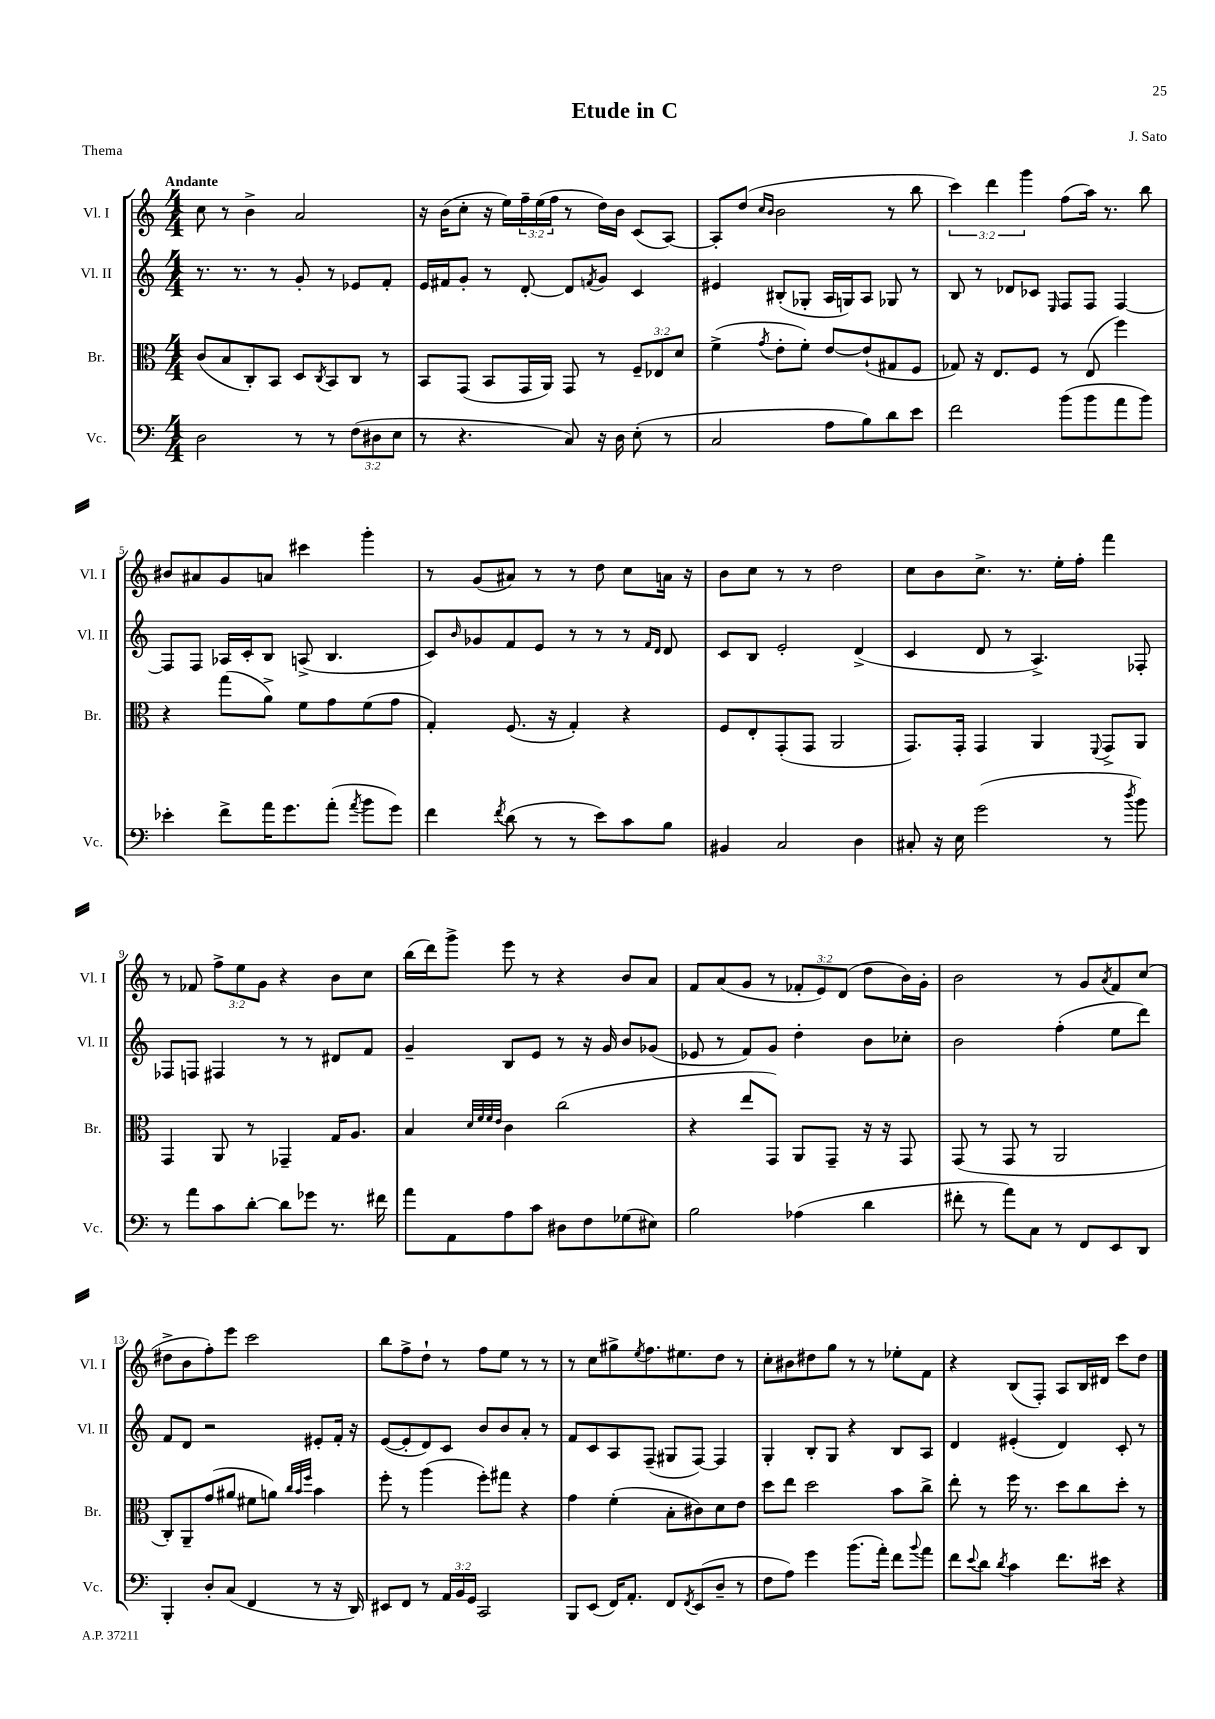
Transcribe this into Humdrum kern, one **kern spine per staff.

**kern	**kern	**kern	**kern
*part4	*part3	*part2	*part1
*staff4	*staff3	*staff2	*staff1
*I"Vc.	*I"Br.	*I"Vl. II	*I"Vl. I
*I'Vc.	*I'Br.	*I'Vl. II	*I'Vl. I
*clefF4	*clefC3	*clefG2	*clefG2
*k[]	*k[]	*k[]	*k[]
*M4/4	*M4/4	*M4/4	*M4/4
=1	=1	=1	=1
!	!	!	!LO:TX:a:B:t=Andante
2D\	(8c/L	8.r	8cc\
.	8B/	.	8r
.	.	8.r	.
.	8C'/)	.	4b^\
.	8BB/J	8r	.
8r	8D/L	8g'/	2a/
.	8qC/	.	.
8r	8BB/	8r	.
(12F\L	8C/J	8e-X/L	.
12D#X\	.	.	.
.	8r	8f'/J	.
12E\J	.	.	.
=2	=2	=2	=2
8r	8BB/L	16e/LL	16r
.	.	16f#X/J	(16b\KL
4.r	(8GG/J	8g'/J	8cc'\J
.	8BB/L	8r	16r
.	.	.	16ee\LL)
.	16GG/L	[8d'/	24ff~\
.	.	.	(24ee\
.	16AA/JJ)	.	.
.	.	.	24ff\JJ
8C/)	8GG/	8d/L]	8r
.	.	8qfn/	.
16r	8r	8g/J	16dd\LL)
16D\	.	.	16b\JJ
(8E'\	12F~/L	4c/	(8c/L
.	12E-X/	.	.
8r	.	.	[8A/J)
.	12d/J	.	.
=3	=3	=3	=3
2C/	(4f^\	4e#X/	8A'/L]
.	.	.	(8dd/J
.	.	.	16qqcc/LL
.	8qg/	.	16qqb/JJ
.	8e'\L	(8B#X'/L	2b\
.	8f'\J)	8G-X'/J	.
8A\L	[8e/L	16A/LL	.
.	.	16Gn/J)	.
8B\)	(8e`/]	8A/J	.
8d\	8G#X/	8G-X/	8r
8e\J	8F/J	8r	8bb\
=4	=4	=4	=4
2f\	8G-X/)	8B/	6ccc\)
.	16r	8r	.
.	.	.	6ddd\
.	8.E/L	.	.
.	.	8d-X/L	.
.	.	.	6ggg\
.	8F/J	8c-X/J	.
.	.	16qqE/	.
(8b\L	8r	8F/L	(8ff\L
8b\	(8E/	8F/J	16aa\Jk)
.	.	.	8.r
8a\	4ff\)	[4F/	.
8b\J)	.	.	8bb\
!!LO:LB:g=z
=5	=5	=5	=5
4e-X'\	4r	8F/L]	8b#X/L
.	.	8F/J	8a#X/
8f^\L	(8gg\L	16A-X/LL	8g/
.	.	16c'/J	.
16a\K	8a^\J)	8B/J	8an/J
8.g\	.	.	.
.	8f\L	(8An^/	4ccc#X\
(8a'\J	8g\	4.B/	.
8qa/	.	.	.
8b\L	(8f\	.	4ggg'\
8g\J)	8g\J	.	.
=6	=6	=6	=6
4f\	4G'/)	8c/L)	8r
.	.	16qqb/	.
.	.	8g-X/	(8g/L
8qf/	.	.	.
(8d\	(8.F/	8f/	8a#X/J)
8r	.	8e/J	8r
.	16r	.	.
8r	4G'/)	8r	8r
8e\L)	.	8r	8dd\
8c\	4r	8r	8cc\L
.	.	16qqf/LL	.
.	.	16qqd/JJ	.
8B\J	.	8d/	16an\Jk
.	.	.	16r
=7	=7	=7	=7
4BB#X/	8F/L	8c/L	8b\L
.	8E'/	8B/J	8cc\J
2C/	(8GG'/	2e'/	8r
.	8GG/J	.	8r
.	2AA/	.	2dd\
4D\	.	(4d^/	.
=8	=8	=8	=8
8C#X'/	8.GG/L)	4c/	8cc\L
16r	.	.	8b\
16E\	16GG'/Jk	.	.
(2g\	4GG/	8d/	8.cc^\J
.	.	8r	.
.	.	.	8.r
.	4AA/	4.A^/)	.
.	.	.	16ee'\LL
.	.	.	16ff'\JJ
.	8qqFF/	.	.
8r	8GG^/L	.	4fff\
8qdd/	.	.	.
8b\)	8AA/J	8F-X'/	.
!!LO:LB:g=z
=9	=9	=9	=9
8r	4GG/	8F-X/L	8r
8a\L	.	8Fn/J	8f-X/
8c\	8AA/	4F#X/	12ff^\L
.	.	.	12ee\
[8d'\J	8r	.	.
.	.	.	12g\J
8d\L]	4GG-X~/	8r	4r
8g-X\J	.	8r	.
8.r	16G/KL	8d#X/L	8b\L
.	8.A/J	.	.
.	.	8f/J	8cc\J
16f#X\	.	.	.
=10	=10	=10	=10
8a\L	4B/	4g~/	(16bb\LL
.	.	.	16ddd\J)
8AA\	.	.	8ggg^\J
.	32qqd/LLL	.	.
.	32qqf/	.	.
.	32qqf/	.	.
.	32qqe/JJJ	.	.
8A\	4c\	8B/L	8eee\
8c\J	.	8e/J	8r
8D#X\L	(2cc\	8r	4r
8F\	.	16r	.
.	.	16g/	.
(8G-X\	.	8b/L	8b/L
8E#X\J)	.	(8g-X/J	8a/J
=11	=11	=11	=11
2B\	4r	8e-X/	8f/L
.	.	8r	(8a/
.	8ee/L	8f/L)	8g/J
.	8GG/J)	8g/J	8r
(4A-X\	8AA/L	4dd'\	12f-X'/L
.	.	.	12e/)
.	8GG~/J	.	.
.	.	.	(12d/J
4d\	16r	8b\L	8dd\L
.	16r	.	.
.	8GG/	8cc-X'\J	16b\L)
.	.	.	16g'\JJ
=12	=12	=12	=12
8f#X'\	(8GG/	2b\	2b\
8r	8r	.	.
8a\L)	8GG/	.	.
8C\J	8r	.	.
8r	2AA/	(4ff'\	8r
8FF/L	.	.	8g/L
.	.	.	8qa/
8EE/	.	8ee\L	8f/
8DD/J	.	8ddd\J)	(8cc/J
!!LO:LB:g=z
=13	=13	=13	=13
4BBB'/	8C'/L)	8f/L	8dd#X^\L
.	8AA~/	8d/J	8b\
8D'/L	(8g/	2r	8ff'\)
(8C/J	8a#X/J	.	8eee\J
4FF/	8f#X\L	.	2ccc\
.	8an\J)	.	.
.	32qqcc/LLL	.	.
.	32qqb/	.	.
.	32qqff/JJJ	.	.
8r	4b\	8e#X'/L	.
16r	.	16f'/Jk	.
16DD/)	.	16r	.
=14	=14	=14	=14
8EE#X/L	8ff'\	([8e/L	8bb\L
8FF/J	8r	8e'/]	8ff^\
8r	(4aa\	8d/)	8dd`\J
24AA/LL	.	8c/J	8r
24BB/	.	.	.
24GG/JJ	.	.	.
2CC/	8ff'\L)	8b/L	8ff\L
.	8gg#X\J	8b/	8ee\J
.	4r	8a'/J	8r
.	.	8r	8r
=15	=15	=15	=15
8BBB/L	4g\	8f/L	8r
(8EE/J	.	8c/	8cc\L
16FF/KL)	(4f'\	8A/	8gg#X^\
8.AA'/J	.	.	.
.	.	.	8qee/
.	.	(8F~/J	8.ff\
8FF/L	8B'\L	8G#X/L	.
.	.	.	8.ee#X\
8qFF/	.	.	.
(8EE/	8c#X\)	[8F/J)	.
8D~/J	8d\	4F/]	8dd\J
8r	8e\J	.	8r
=16	=16	=16	=16
8F\L	8dd\L	4G'/	8cc'\L
8A\J)	8ee\J	.	8b#X\
4g\	2dd\	8B'/L	8dd#X\
.	.	8G/J	8gg\J
(8.b\L	.	4r	8r
.	.	.	8r
16a'\Jk)	.	.	.
8f\L	8b\L	8B/L	8ee-X'\L
8qqb/	.	.	.
8a\J	8cc^\J	8A/J	8f\J
=17	=17	=17	=17
8f\L	8ee'\	4d/	4r
8qqe/	.	.	.
8d\J	8r	.	.
8qd/	.	.	.
4c\	16ff\	(4e#X'/	(8B/L
.	8.r	.	.
.	.	.	8F'/J)
8.f\L	8dd\L	4d/)	8A/L
.	8cc\	.	16B/L
16e#X\Jk	.	.	16d#X/JJ
4r	8dd'\J	8c'/	8ccc\L
.	8r	8r	8dd\J
==	==	==	==
*-	*-	*-	*-
